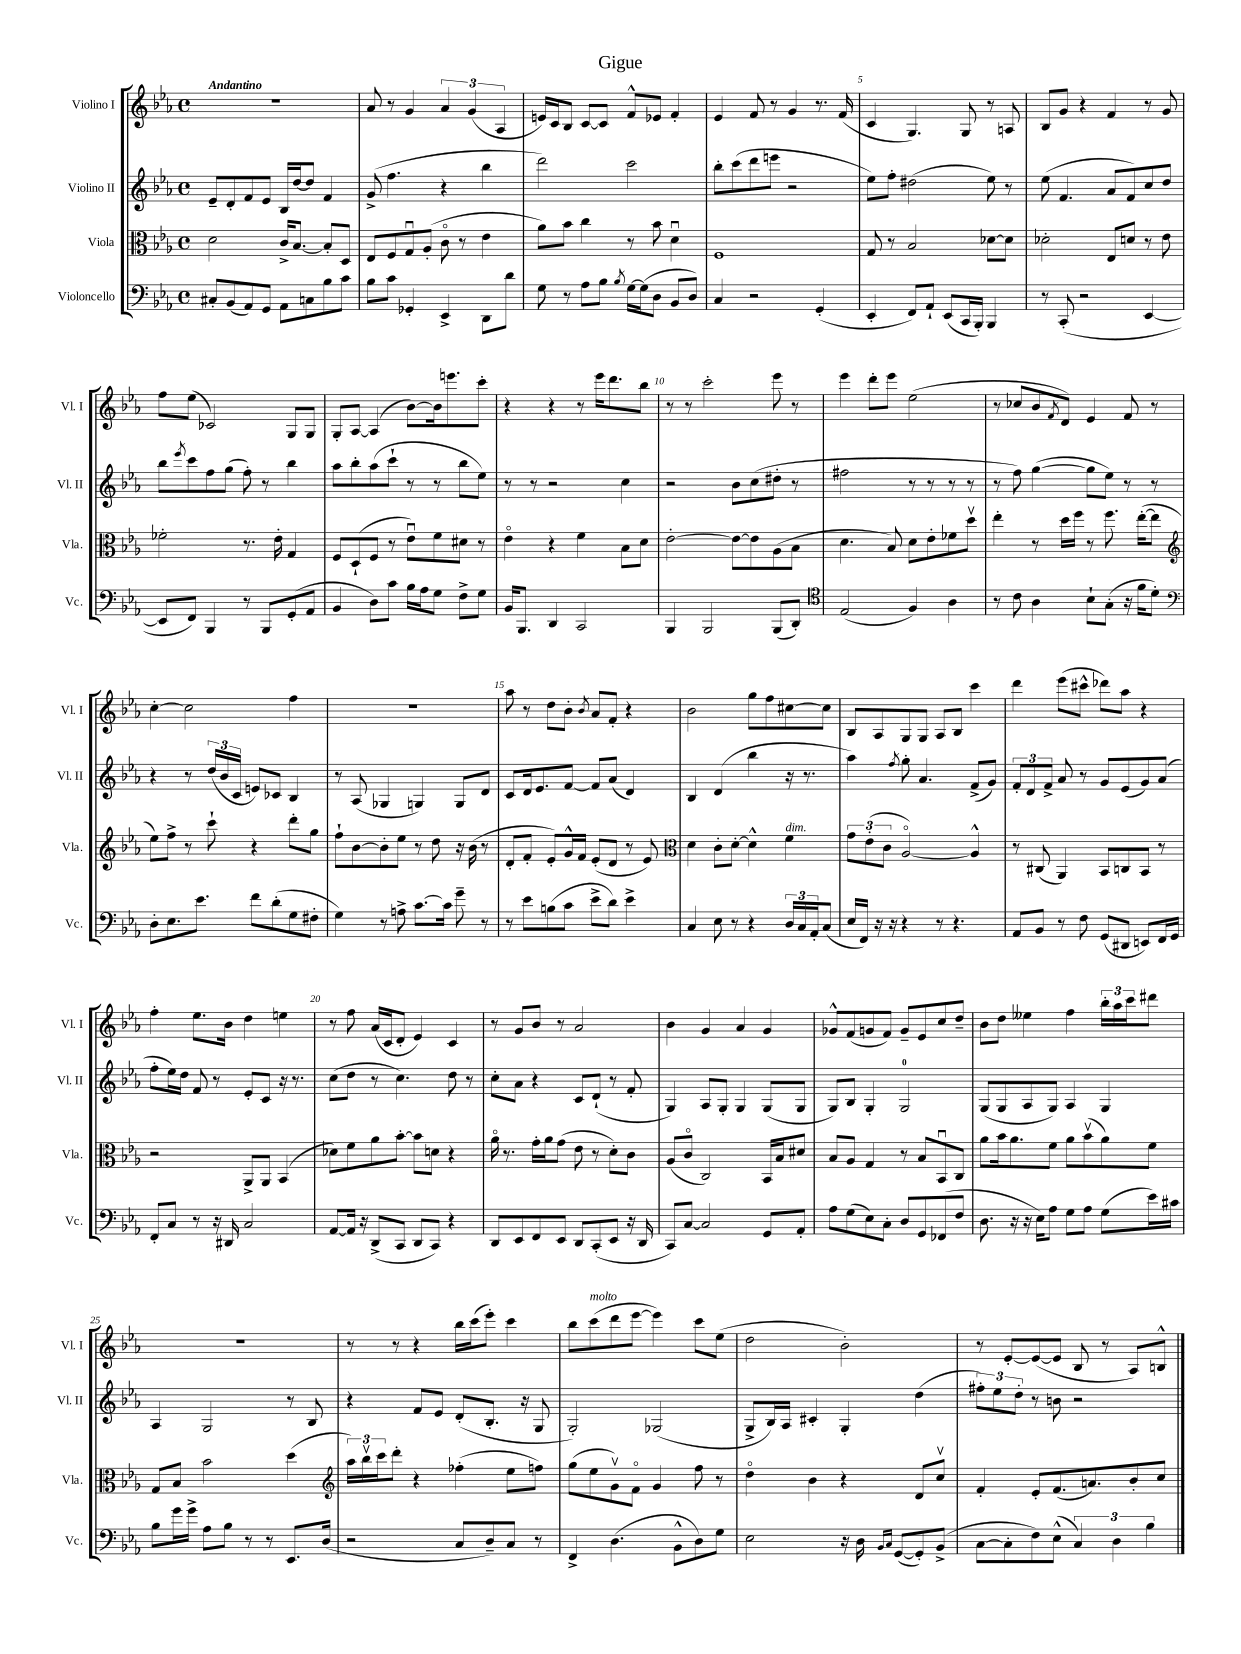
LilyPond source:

\header { title = "Gigue" }
<<
\new StaffGroup <<
\new Staff = "s0" \with { instrumentName = "Violino I" shortInstrumentName = "Vl. I" } {
    \clef treble \key ees \major \defaultTimeSignature \time 4/4 \tempo "Andantino"
    R1 |
    aes'8 r8 g'4 \tuplet 3/2 { aes'4 g'4( aes4 } |
    e'16) c'16 bes8 c'8~ c'8 f'8-^ ees'8 f'4-. |
    ees'4 f'8 r8 g'4 r8. f'16( |
    c'4 g4.) g8 r8 a8 |
    bes8 g'8 r4 f'4 r8 g'8 |
    f''8 ees''8( ces'2) g8 g8 |
    g8-. aes8~ aes4( bes'8~) bes'16 e'''8. c'''8-. |
    r4 r4 r8 ees'''16 d'''8. bes''8 |
    r8 r8 c'''2-. ees'''8 r8 |
    ees'''4 d'''8-. ees'''8 ees''2( |
    r8 ces''8 bes'8 \acciaccatura { f'8 } d'8) ees'4 f'8 r8 |
    c''4~-. c''2 f''4 |
    R1 |
    aes''8 r8 d''8 bes'8-. \acciaccatura { bes'8 } aes'8 f'8-. r4 |
    bes'2 g''8 f''8 cis''8~ cis''8 |
    bes8 aes8 g8 g8 aes8 bes8 c'''4 |
    d'''4 ees'''8( cis'''8-^ des'''8) aes''8 r4 |
    f''4-. ees''8. bes'16 d''4 e''4 |
    r8 f''8 aes'16( c'16 d'8-. ees'4) c'4 |
    r8 g'8 bes'8 r8 aes'2 |
    bes'4 g'4 aes'4 g'4 |
    ges'8-^ f'8( g'8 f'8) g'8-- ees'8 c''8 d''8-- |
    bes'8 d''8 eeses''4 f''4 \tuplet 3/2 { bes''16-. aes''16 c'''16 } dis'''8 |
    R1 |
    r8 r8 r4 bes''16 c'''16( ees'''8-.) c'''4 |
    bes''8 c'''8^\markup { \italic "molto" }( d'''8 ees'''8~ ees'''4) c'''8 ees''8( |
    d''2 bes'2-.) |
    r8 ees'8~-. ees'8~( ees'8 bes8 r8 aes8) b8-^ \bar "|." |
}
\new Staff = "s1" \with { instrumentName = "Violino II" shortInstrumentName = "Vl. II" } {
    \clef treble \key ees \major \defaultTimeSignature \time 4/4
    ees'8-- d'8-. f'8 ees'8 bes16 d''16~ d''8 f'4 |
    g'8->( f''4. r4 bes''4 |
    d'''2) c'''2 |
    bes''8-. c'''8( d'''8 e'''8 r2 |
    ees''8) f''8-. dis''2( ees''8) r8 |
    ees''8( f'4. aes'8 f'8) c''8 d''8 |
    bes''8 \acciaccatura { ees'''8 } c'''8 f''8 g''8( f''8-.) r8 bes''4 |
    aes''8 bes''8-. aes''8( c'''8-! r8 r8 bes''8 ees''8) |
    r8 r8 r2 c''4 |
    r2 bes'8 c''8( dis''8-. r8 |
    fis''2 r8 r8 r8 r8 |
    r8 f''8) g''4~( g''8 ees''8) r8 r8 |
    r4 r8 \tuplet 3/2 { d''16( bes'16 c'16 } e'8) ces'8 bes4 |
    r8 aes8( ges4 g4) g8 d'8 |
    c'8 d'16 ees'8. f'8~ f'8 aes'8( d'4) |
    bes4 d'4( bes''4 r16 r8. |
    aes''4) \acciaccatura { f''8 } g''8-. aes'4. f'8->( g'8) |
    \tuplet 3/2 { f'8-. d'8 f'8-> } aes'8 r8 g'8 ees'8( g'8) aes'8( |
    f''8-. ees''16) d''16 f'8 r8 ees'8-. c'8 r16 r8. |
    c''8( d''8 r8 c''4.) d''8 r8 |
    c''8-. aes'8 r4 c'8 d'8-!( r8 f'8-. |
    g4) aes8 g8-. g4 g8( g8 |
    g8) bes8 g4-. g2-0 |
    g8( g8 aes8 g8) aes4 g4 |
    aes4 g2 r8 bes8 |
    r4 f'8 ees'8 d'8-.( bes8.-. r16 g8 |
    g2-.) ges2( |
    g8-> bes16) aes16 cis'4-. g4-. d''4( |
    \tuplet 3/2 { fis''8-.) ees''8 d''8-. } r8 b'8 r2 \bar "|." |
}
\new Staff = "s2" \with { instrumentName = "Viola" shortInstrumentName = "Vla." } {
    \clef alto \key ees \major \defaultTimeSignature \time 4/4
    d'2 c'16-> bes8.~ bes8-. d8 |
    ees8 f8 g8\downbow aes8-.( c'8\flageolet r8 ees'4 |
    aes'8) bes'8 c''4 r8 bes'8 d'4\downbow |
    f1 |
    g8 r8 bes2 des'8~ des'8 |
    des'2-. ees8 d'8 r8 ees'8 |
    fes'2-. r8. ees'16-. g4 |
    f8 d8-!( f8 r8 ees'8\downbow) f'8 dis'8 r8 |
    ees'4\flageolet r4 f'4 bes8 d'8 |
    ees'2~-. ees'8~ ees'8 aes8( bes8 |
    d'4. bes8) d'8 ees'8-. fes'8 d''8\upbow |
    ees''4-. r8 d''16 f''16 r8 f''8. ees''16~-.( ees''8 |
    \clef treble ees''8) f''8-> r8 c'''8-! r4 d'''8-. g''8 |
    f''8-! bes'8~ bes'8-. ees''8 r8 d''8 r16 bes'16( r8 |
    d'8-. f'8-. ees'8-.) g'16-^ f'16 ees'8-.( d'8 r8 ees'8) |
    \clef alto d'4 c'8-. d'8~-. d'4-^ f'4^\markup { \italic "dim." } |
    \tuplet 3/2 { g'8 ees'8-.( c'8 } aes2~\flageolet) aes4-^ |
    r8 cis8( aes,4) bes,8 c8 bes,8 r8 |
    r2 aes,8-> aes,8 bes,4( |
    des'8) f'8 aes'8 bes'8~-. bes'8 d'8 r4 |
    aes'16\flageolet r8. g'16-. aes'16 g'8( ees'8 r8 d'8-.) c'8 |
    aes8( c'8\flageolet c2) bes,16 bes16 dis'8 |
    bes8 aes8 g4 r8 bes8 bes,8\downbow c8 |
    aes'8 bes'16 aes'8. f'8 aes'8 bes'8\upbow( aes'8) f'8 |
    g8 bes8 bes'2 d''4( |
    \clef treble \tuplet 3/2 { aes''16) bes''16\upbow c'''16 } d'''8-. r4 fes''4-.( ees''8 f''8) |
    g''8( ees''8 g'8\upbow) f'8\flageolet g'4 f''8 r8 |
    d''4\flageolet bes'4 r4 d'8 c''8\upbow |
    f'4-. ees'8-. f'8.( a'8.) bes'8-. c''8 \bar "|." |
}
\new Staff = "s3" \with { instrumentName = "Violoncello" shortInstrumentName = "Vc." } {
    \clef bass \key ees \major \defaultTimeSignature \time 4/4
    cis8-. bes,8( aes,8) g,8 aes,8 c8 bes8 c'8 |
    bes8 c'8 ges,4-. ees,4-> d,8 d'8 |
    g8 r8 aes8 bes8 \acciaccatura { bes8 } g16~ g16( d8 bes,8 d8) |
    c4 r2 g,4-.( |
    ees,4-. f,8) aes,8-! ees,8( c,16 bes,,16-.) bes,,4 |
    r8 c,8-.( r2 ees,4~ |
    ees,8 f,8) bes,,4 r8 bes,,8 g,8-.( aes,8 |
    bes,4 d8) c'8 bes16 aes16 g8 f8-> g8 |
    bes,16 bes,,8. d,4 c,2 |
    bes,,4 bes,,2 bes,,8( d,8-.) |
    \clef tenor ees2( f4) aes4 |
    r8 c'8 aes4 bes8-! g8-.( r16 f'16 d'8-.) |
    \clef bass d8-. ees8. ees'8. f'8 d'8-.( g8 fis8-. |
    g4) r8 a8-> c'8.~ c'16 g'8-- r8 |
    r8 ees'8 b8( c'8 ees'8-> d'8) ees'4-> |
    c4 ees8 r8 r4 \tuplet 3/2 { d16 c16 aes,16-. } c8( |
    ees16 f,16) r16 r16 r4 r8 r4. |
    aes,8 bes,8 r8 f8 g,8( dis,8 e,8) f,16 g,16 |
    f,8-. c8 r8 r16 dis,16 c2 |
    aes,8~ aes,16 r16 d,8->( c,8 d,8 c,8) r4 |
    d,8 ees,8 f,8 ees,8 d,8 c,8-.( ees,8 r16 d,16 |
    c,8) c8~ c2 g,8 aes,8-. |
    aes8 g8( ees8) c8-. d8 g,8 fes,8( f8 |
    d8. r16 r16 ees16) aes8 g8 aes8 g8( ees'16) cis'16 |
    bes8 g'16 g'16-> aes8 bes8 r8 r8 ees,8. d16( |
    r2 c8 d8--) c8 r8 |
    f,4-> d4.( bes,8-^ d8) g8 |
    ees2 r16 d16 \grace { bes,16 c16 } g,8~( g,8-.) bes,8->( |
    c8~ c8-. f8) ees8-^( \tuplet 3/2 { c4) d4 bes4 } \bar "|." |
}
>>
>>
\layout { \context { \Score \override BarNumber.break-visibility = ##(#f #t #t) barNumberVisibility = #(every-nth-bar-number-visible 5) } }
